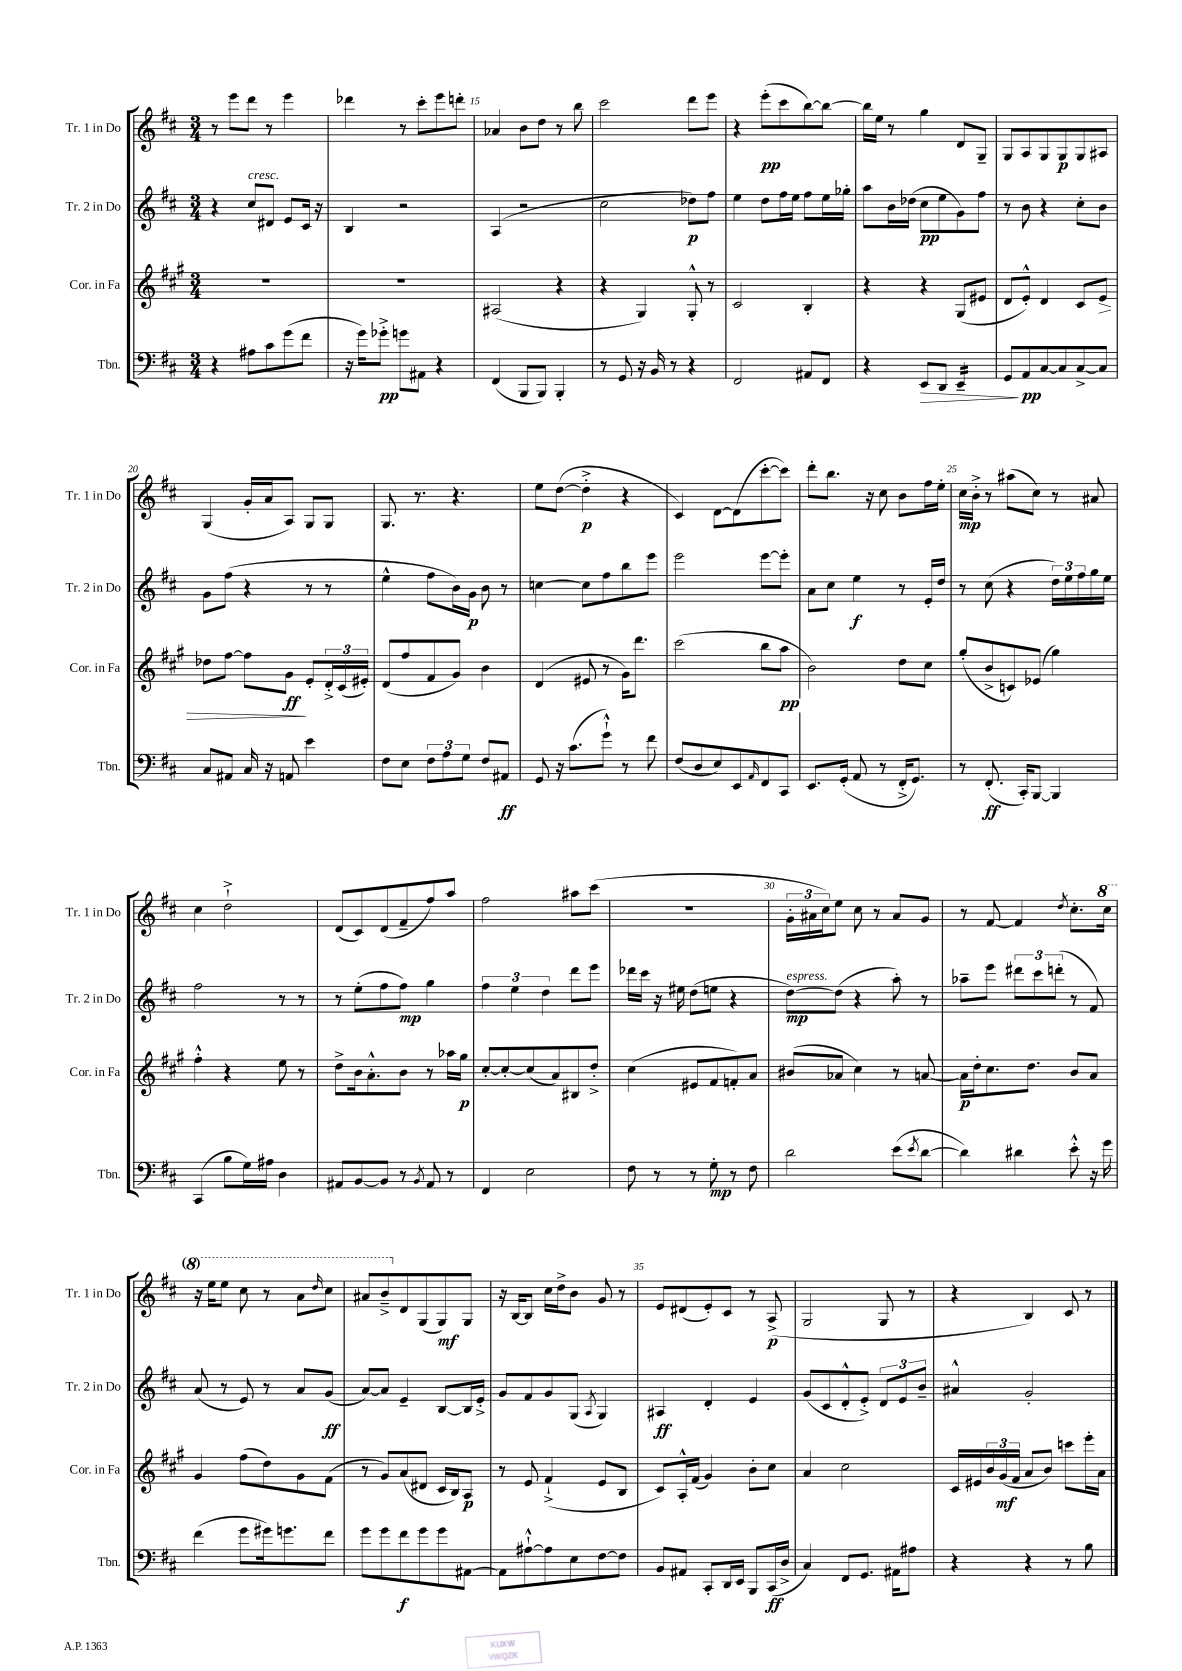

**kern	**kern	**kern	**kern
*staff4	*staff3	*staff2	*staff1
*clefF4	*clefG2	*clefG2	*clefG2
*k[f#c#]	*k[f#c#g#]	*k[f#c#]	*k[f#c#]
*M3/4	*M3/4	*M3/4	*M3/4
4r	2.r	4r	8r
.	.	.	8eee\L
8A#\L	.	8cc#/L	8ddd\J
8c#\	.	8d#/J	8r
(8g\	.	8e/L	4eee\
8f#\J	.	16c#/Jk	.
.	.	16r	.
=	=	=	=
16r	2.r	4B/	4ddd-\
16g\LK)	.	.	.
8g-'^\J	.	.	.
8g\L	.	2r	8r
8AA#\J	.	.	8ccc#'\L
4r	.	.	8eee\
.	.	.	8ddd'\J
=	=	=	=
(4FF#/	(2A#/	(4A/	4a-/
8BBB/L	.	2r	8b\L
8BBB/J)	.	.	8dd\J
4BBB'/	4r	.	8r
.	.	.	8bb\
=	=	=	=
8r	4r	2cc#\	2ccc#\
8GG/	.	.	.
16r	4G#/)	.	.
16BB/	.	.	.
8r	.	.	.
4r	8G#'^^/	8dd-\L)	8ddd\L
.	8r	8ff#\J	8eee\J
=	=	=	=
2FF#/	2c#/	4ee\	4r
.	.	8dd\L	(8eee'\L
.	.	16ff#\L	8ccc#\
.	.	16ee\JJ	.
8AA#/L	4B'/	8ff#\L	[8bb\)
8FF#/J	.	16ee\L	8bb\_J
.	.	16gg-'\JJ	.
=	=	=	=
4r	4r	8aa\L	16bb\]LL
.	.	.	16ee\JJ
.	.	16b\L	8r
.	.	(16dd-\JJ	.
8EE/L	4r	8cc#\L	4gg\
8DD/J	.	8ee\	.
4EE~/	(8G#/L	8g\)	8d/L
.	8e#/J	8ff#\J	8G~/J
=	=	=	=
8GG/L	8d/L	8r	8G/L
8AA/	8e'^^/J)	8b\	8A/
[8C#/	4d/	4r	8G/
8C#/]	.	.	8G/
[8C#^/	8c#/L	8cc#'\L	8G/
8C#/]J	8e/J	8b\J	8A#/J
=	=	=	=
8C#/L	8dd-\L	8g\L	(4G/
8AA#/J	[8ff#\J	(8ff#\J	.
16C#/	8ff#\]L	4r	16g'/LL
16r	.	.	16a/J
8AA/	8g#\J	.	8A/J)
4e\	8e'/L	8r	8G/L
.	24d'^/L	8r	8G/J
.	(24c#/	.	.
.	24e#'/JJ)	.	.
=	=	=	=
8F#\L	(8d/L	4ee^^\	8.G/
8E\J	8ff#/	.	.
.	.	.	8.r
12F#\L	8f#/	8ff#\L	.
12A\	.	.	.
.	8g#/J)	16b\L)	4.r
12G\J	.	.	.
.	.	16g\JJ	.
8F#/L	4b\	8b\	.
8AA#/J	.	8r	.
=	=	=	=
8GG/	(4d/	[4cc\	8ee\L
16r	.	.	([8dd\J
(8.c#\L	.	.	.
.	8e#/	8cc\]L	4dd'^\]
8g`^^\J)	8r	8ff#\	.
8r	16g#\LK)	8bb\	4r
.	8.ddd\J	.	.
8f#\	.	8eee\J	.
=	=	=	=
(8F#/L	(2ccc#\	2eee\	4c#/)
8D/	.	.	.
8E/)	.	.	[8d\L
8EE/	.	.	(8d\]
16qqAA/	.	.	.
8FF#/	8bb\L	[8eee\L	[8ccc#'\
8CC#/J	8aa\J	8eee'\]J	8ccc#\]J)
=	=	=	=
8.EE/L	2b\)	8a\L	8ddd'\L
.	.	8cc#\J	8.bb\J
(16GG'/Jk	.	.	.
8AA/	.	4ee\	.
.	.	.	16r
8r	.	.	8cc#\
16FF#'^/LK	8dd\L	8r	8b\L
8.GG/J)	.	.	.
.	8cc#\J	16e'/LL	16ff#\L
.	.	16dd/JJ	16ee'\JJ
=	=	=	=
8r	(8gg#'/L	8r	16cc#\LL
.	.	.	16b'^\JJ
(8.FF#'/	8b^/	(8cc#\	8r
.	8c/)	4r	(8aa#\L
16CC#'/LK)	.	.	.
[8BBB/J	(8e-/J	.	8cc#\J)
4BBB/]	4gg#\)	24dd\LL)	8r
.	.	24ee\	.
.	.	24ff#\	.
.	.	16gg\	8a#/
.	.	16ee\JJ	.
=	=	=	=
(4CC#/	4ff#'^^\	2ff#\	4cc#\
8B\L	4r	.	2dd`^\
16G\L)	.	.	.
16A#\JJ	.	.	.
4D\	8ee\	8r	.
.	8r	8r	.
=	=	=	=
8AA#/L	8dd^\L	8r	(8d/L
[8BB/	16b\k	(8ee'\L	8c#/)
.	8.a'^^\	.	.
8BB/]J	.	8ff#\	(8d/
8r	8b\J	8ff#\J)	8f#~/
8qBB/	.	.	.
8AA#/	8r	4gg\	8ff#/)
8r	16aa-\LL	.	8aa/J
.	16gg#\JJ	.	.
=	=	=	=
4FF#/	[8cc#'/L	6ff#\	2ff#\
.	8cc#'/_	.	.
.	.	6ee\	.
2E\	(8cc#/]	.	.
.	.	6dd\	.
.	8a/)	.	.
.	8B#/	8ddd\L	8aa#\L
.	8dd'^/J	8eee\J	(8ccc#\J
=	=	=	=
8F#\	(4cc#\	16ddd-\LL	2.r
.	.	16ccc#\JJ	.
8r	.	16r	.
.	.	16ee#\	.
8r	8e#/L	(8dd\L	.
8G'\	8f#/	8ee\J	.
8r	8f'/)	4r	.
8F#\	8a/J	.	.
=	=	=	=
2d\	(8b#/L	[8dd\L)	24g'\LL
.	.	.	24a#\
.	.	.	24cc#\J)
.	8a-/J	(8dd\]J	8ee\J
.	4cc#\)	4r	8cc#\
.	.	.	8r
(8e\L	8r	8aa'\)	8a#/L
8qe/	.	.	.
[8d\J	[8a/	8r	8g/J
=	=	=	=
4d\])	16a\]LL	8aa-~\L	8r
.	16dd'\J	.	.
.	8.cc#\	8eee\J	[8f#/
4d#\	.	12ddd#\L	4f#/]
.	8.dd\J	.	.
.	.	12ccc#\	.
.	.	(12ddd'\J	.
.	.	.	8qdd/
8e'^^\	8b/L	8r	8.cc#'\L
16r	8a/J	8f#/)	.
16g\	.	.	16ccc#\Jk
=	=	=	=
(4f#\	4g#/	(8a/	16r
.	.	.	16eee\LK
.	.	8r	8eee\J
8g\L	(8ff#\L	8e/)	8ccc#\
16g#\k)	8dd\)	8r	8r
8.g\	.	.	.
.	8g#\	8a/L	8aa\L
.	.	.	16qqddd/
8f#\J	(8f#\J	(8g/J	8ccc#\J
=	=	=	=
8g\L	8r	[8a/L)	8aa#/L
8g\	8g#/L)	8a/]J	8bb~^/
8f#\	(8a/	4e~/	8d/
8g\	8d#/J	.	(8G/
8g\	16c#/LL	[8B/L	8G/)
.	16B/J)	.	.
[8AA#\J	8A/J	16B/]L	8G/J
.	.	16e'^/JJ	.
=	=	=	=
8AA#\]L	8r	8g/L	16r
.	.	.	[16B/LK
[8A#`^^\	8e/	8f#/	8B/]J
8A#\]	(4f#`^/	8g/	16cc#\LL
.	.	.	16dd^\J
8E\	.	(8G/J	8b\J
.	.	8qA/	.
[8F#\	8e/L	4G/)	8g/
8F#\]J	8B/J	.	8r
=	=	=	=
8BB/L	8c#/L)	4A#/	8e/L
8AA#/J	16A'^^/L	.	(8d#/
.	(16f#/JJ	.	.
8CC#'/L	4g#/)	4d'/	8e'/)
16DD/L	.	.	8c#/J
16EE/JJ	.	.	.
8BBB/L	8b'\L	4e/	8r
(16CC#/L	8cc#\J	.	(8A^/
16D^/JJ	.	.	.
=	=	=	=
4C#/)	4a/	(8g/L	2G/
.	.	8c#/	.
8FF#/L	2cc#\	8d'^^/	.
8.GG/J	.	8e'^/J)	.
.	.	12d/L	8G/
16AA#\LK	.	.	.
.	.	12e/	.
8A#\J	.	.	8r
.	.	12b~/J	.
=	=	=	=
4r	16c#/LL	4a#^^/	4r
.	16e#/	.	.
.	24b/	.	.
.	(24g#/	.	.
.	24f#/JJ	.	.
4r	8a/L	2g'/	4B/)
.	8b/J)	.	.
8r	8ccc\L	.	8c#/
8B\	16eee'\L	.	8r
.	16a\JJ	.	.
==	==	==	==
*-	*-	*-	*-
